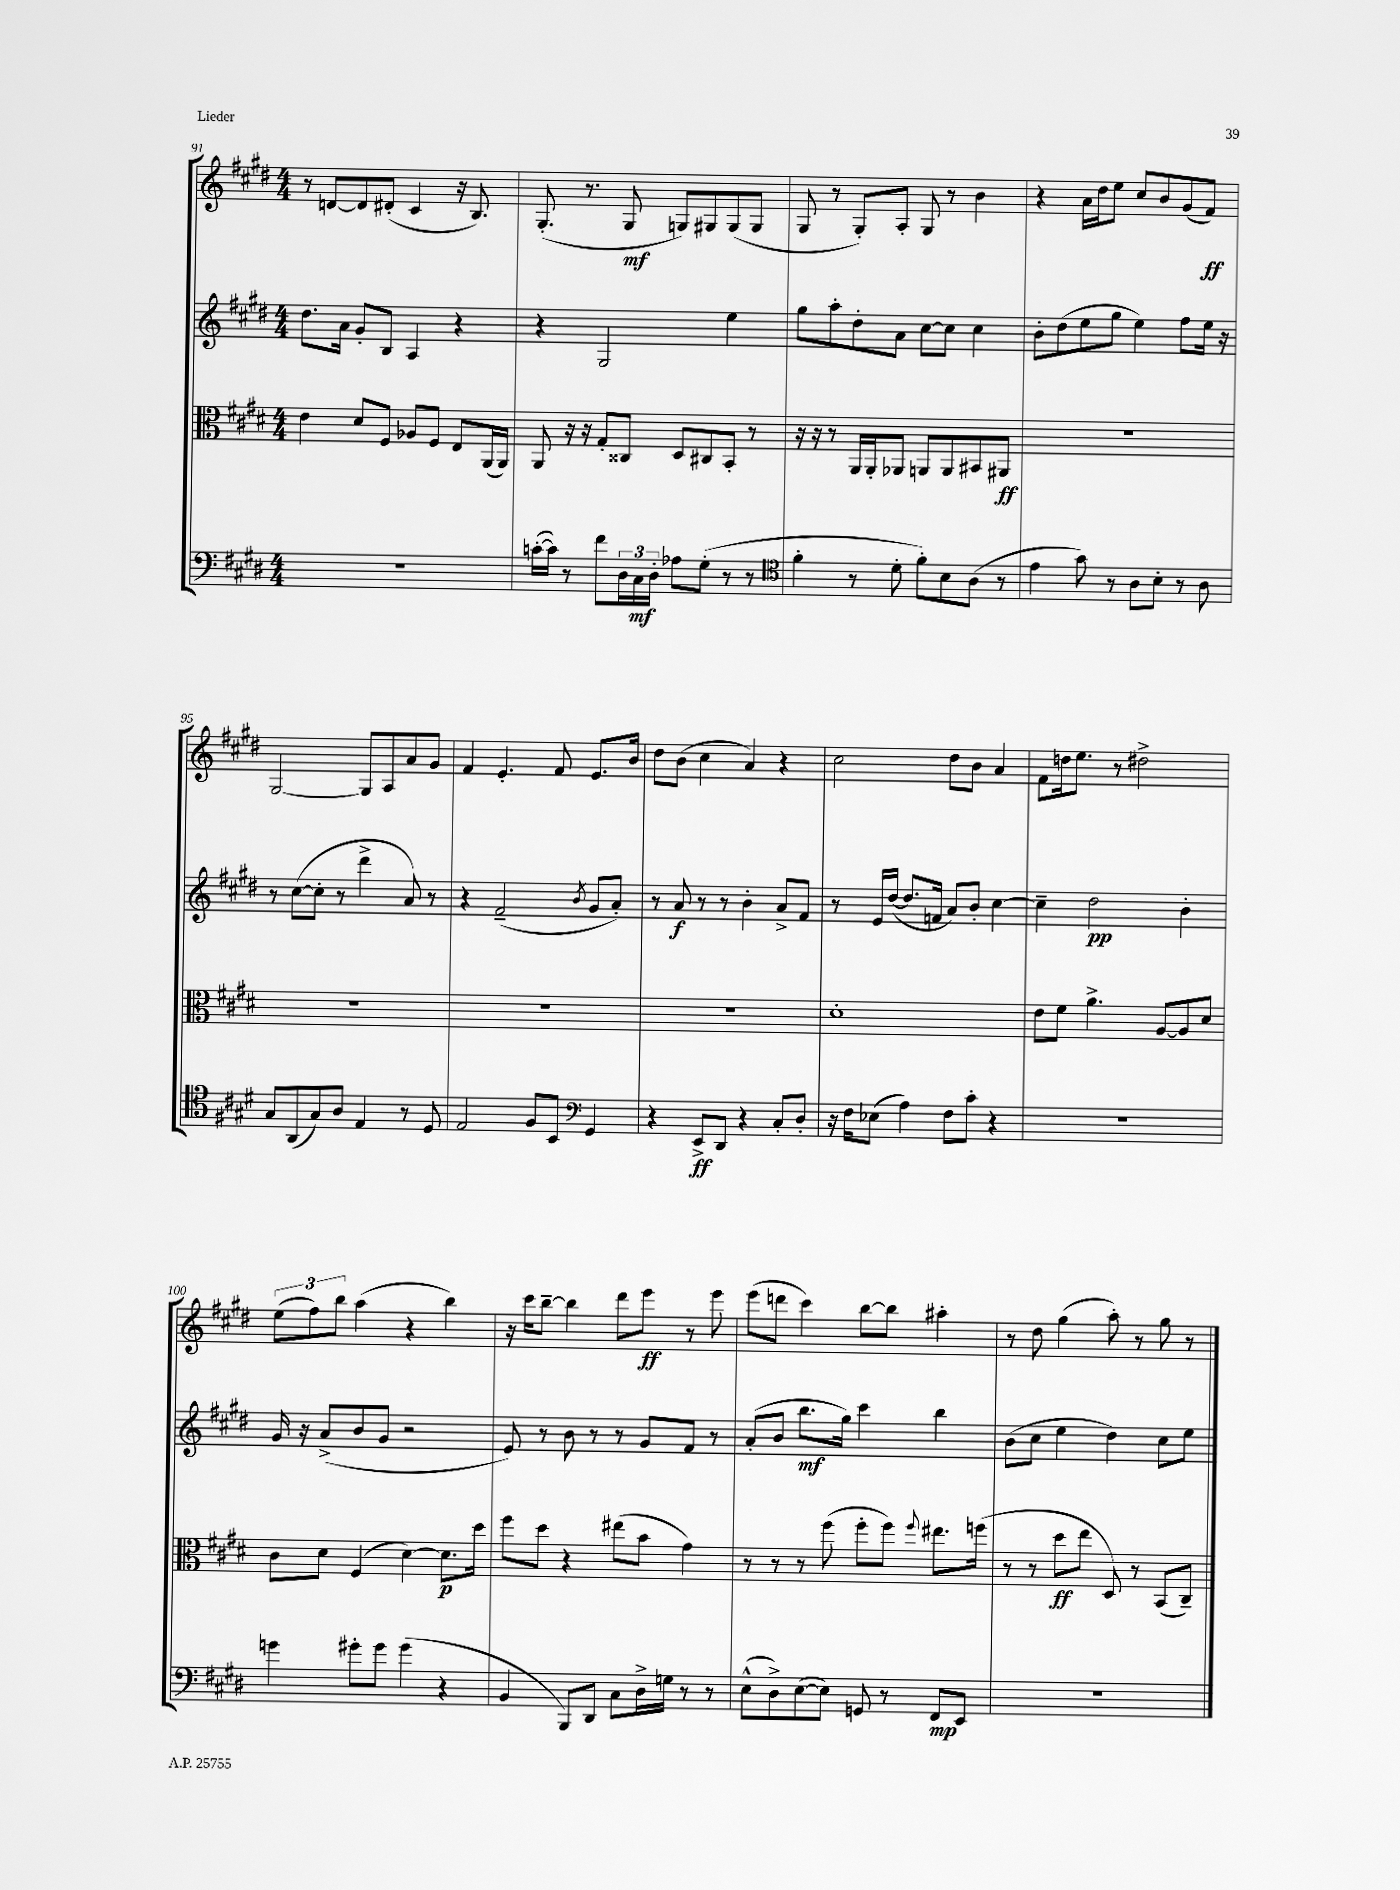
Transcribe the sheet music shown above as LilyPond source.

<<
\new StaffGroup <<
\new Staff = "s0" {
    \clef treble \key e \major \numericTimeSignature \time 4/4
    r8 d'8~ d'8 dis'8-.( cis'4 r16 b8.) |
    gis8.-.( r8. gis8\mf g8) gis8 gis8( gis8 |
    gis8 r8 gis8-.) a8-. gis8 r8 b'4 |
    r4 a'16 dis''16 e''8 cis''8 b'8 gis'8( fis'8\ff) |
    gis2~ gis8 a8 a'8 gis'8 |
    fis'4 e'4.-. fis'8 e'8. b'16 |
    dis''8 b'8( cis''4 a'4) r4 |
    cis''2 dis''8 b'8 a'4 |
    fis'8 d''16 e''8. r8 dis''2-> |
    \tuplet 3/2 { e''8( fis''8) b''8 } a''4( r4 b''4) |
    r16 cis'''16 b''8~-- b''4 dis'''8 e'''8\ff r8 e'''8 |
    e'''8( d'''8 cis'''4) b''8~ b''8 ais''4-. |
    r8 dis''8 gis''4( a''8-.) r8 gis''8 r8 \bar "|." |
}
\new Staff = "s1" {
    \clef treble \key e \major \numericTimeSignature \time 4/4
    dis''8. a'16 gis'8-. b8 a4 r4 |
    r4 gis2 e''4 |
    gis''8 a''8-. dis''8-. a'8 cis''8~ cis''8 cis''4 |
    b'8-. dis''8( e''8 gis''8 e''4) fis''8 e''16 r16 |
    r8 cis''8~( cis''8-. r8 dis'''4-> a'8) r8 |
    r4 fis'2--( \acciaccatura { b'8 } gis'8 a'8-.) |
    r8 a'8\f r8 r8 b'4-. a'8-> fis'8 |
    r8 e'16 dis''16~( dis''8. f'16 a'8) b'8-. cis''4~ |
    cis''4-- dis''2\pp b'4-. |
    gis'16 r16 a'8->( b'8 gis'8 r2 |
    e'8) r8 b'8 r8 r8 gis'8 fis'8 r8 |
    a'8-.( b'8 b''8.\mf gis''16) cis'''4 b''4 |
    b'8( cis''8 e''4 dis''4) cis''8 e''8 \bar "|." |
}
\new Staff = "s2" {
    \clef alto \key e \major \numericTimeSignature \time 4/4
    e'4 dis'8 fis8 aes8 fis8 e8 a,16( a,16) |
    a,8 r16 r16 gis8-. cisis8 dis8 cis8 b,8-. r8 |
    r16 r16 r8 a,16 a,16-. aes,8 a,8 a,8 bis,8 ais,8\ff |
    R1 |
    R1 |
    R1 |
    R1 |
    dis'1-. |
    e'8 fis'8 a'4.-> a8~ a8 dis'8 |
    cis'8 dis'8 fis4( dis'4~) dis'8.\p dis''16 |
    fis''8 dis''8 r4 eis''8( b'8 gis'4) |
    r8 r8 r8 fis''8( fis''8-. fis''8) \appoggiatura { fis''8 } eis''8. f''16( |
    r8 r8 dis''8\ff e''8 dis8) r8 b,8( cis8--) \bar "|." |
}
\new Staff = "s3" {
    \clef bass \key e \major \numericTimeSignature \time 4/4
    R1 |
    c'16~-.( c'16) r8 fis'8 \tuplet 3/2 { dis16 cis16\mf dis16-. } aes8 gis8-.( r8 r8 |
    \clef tenor fis'4-. r8 dis'8-. fis'8-.) b8 a8( r8 |
    e'4 gis'8) r8 a8 b8-. r8 a8 |
    gis8 a,8( gis8) a8 e4 r8 dis8 |
    e2 fis8 b,8 \clef bass gis,4 |
    r4 e,8->\ff dis,8 r4 cis8-. dis8-. |
    r16 fis16 ees8( a4) fis8 cis'8-. r4 |
    R1 |
    g'4 gis'8-. gis'8 gis'4( r4 |
    b,4 b,,8) dis,8 cis8 dis16-> g16 r8 r8 |
    e8-^( dis8->) e8~( e8) g,8 r8 fis,8\mp e,8 |
    R1 \bar "|." |
}
>>
>>
\layout { \context { \Score currentBarNumber = #91 } }
